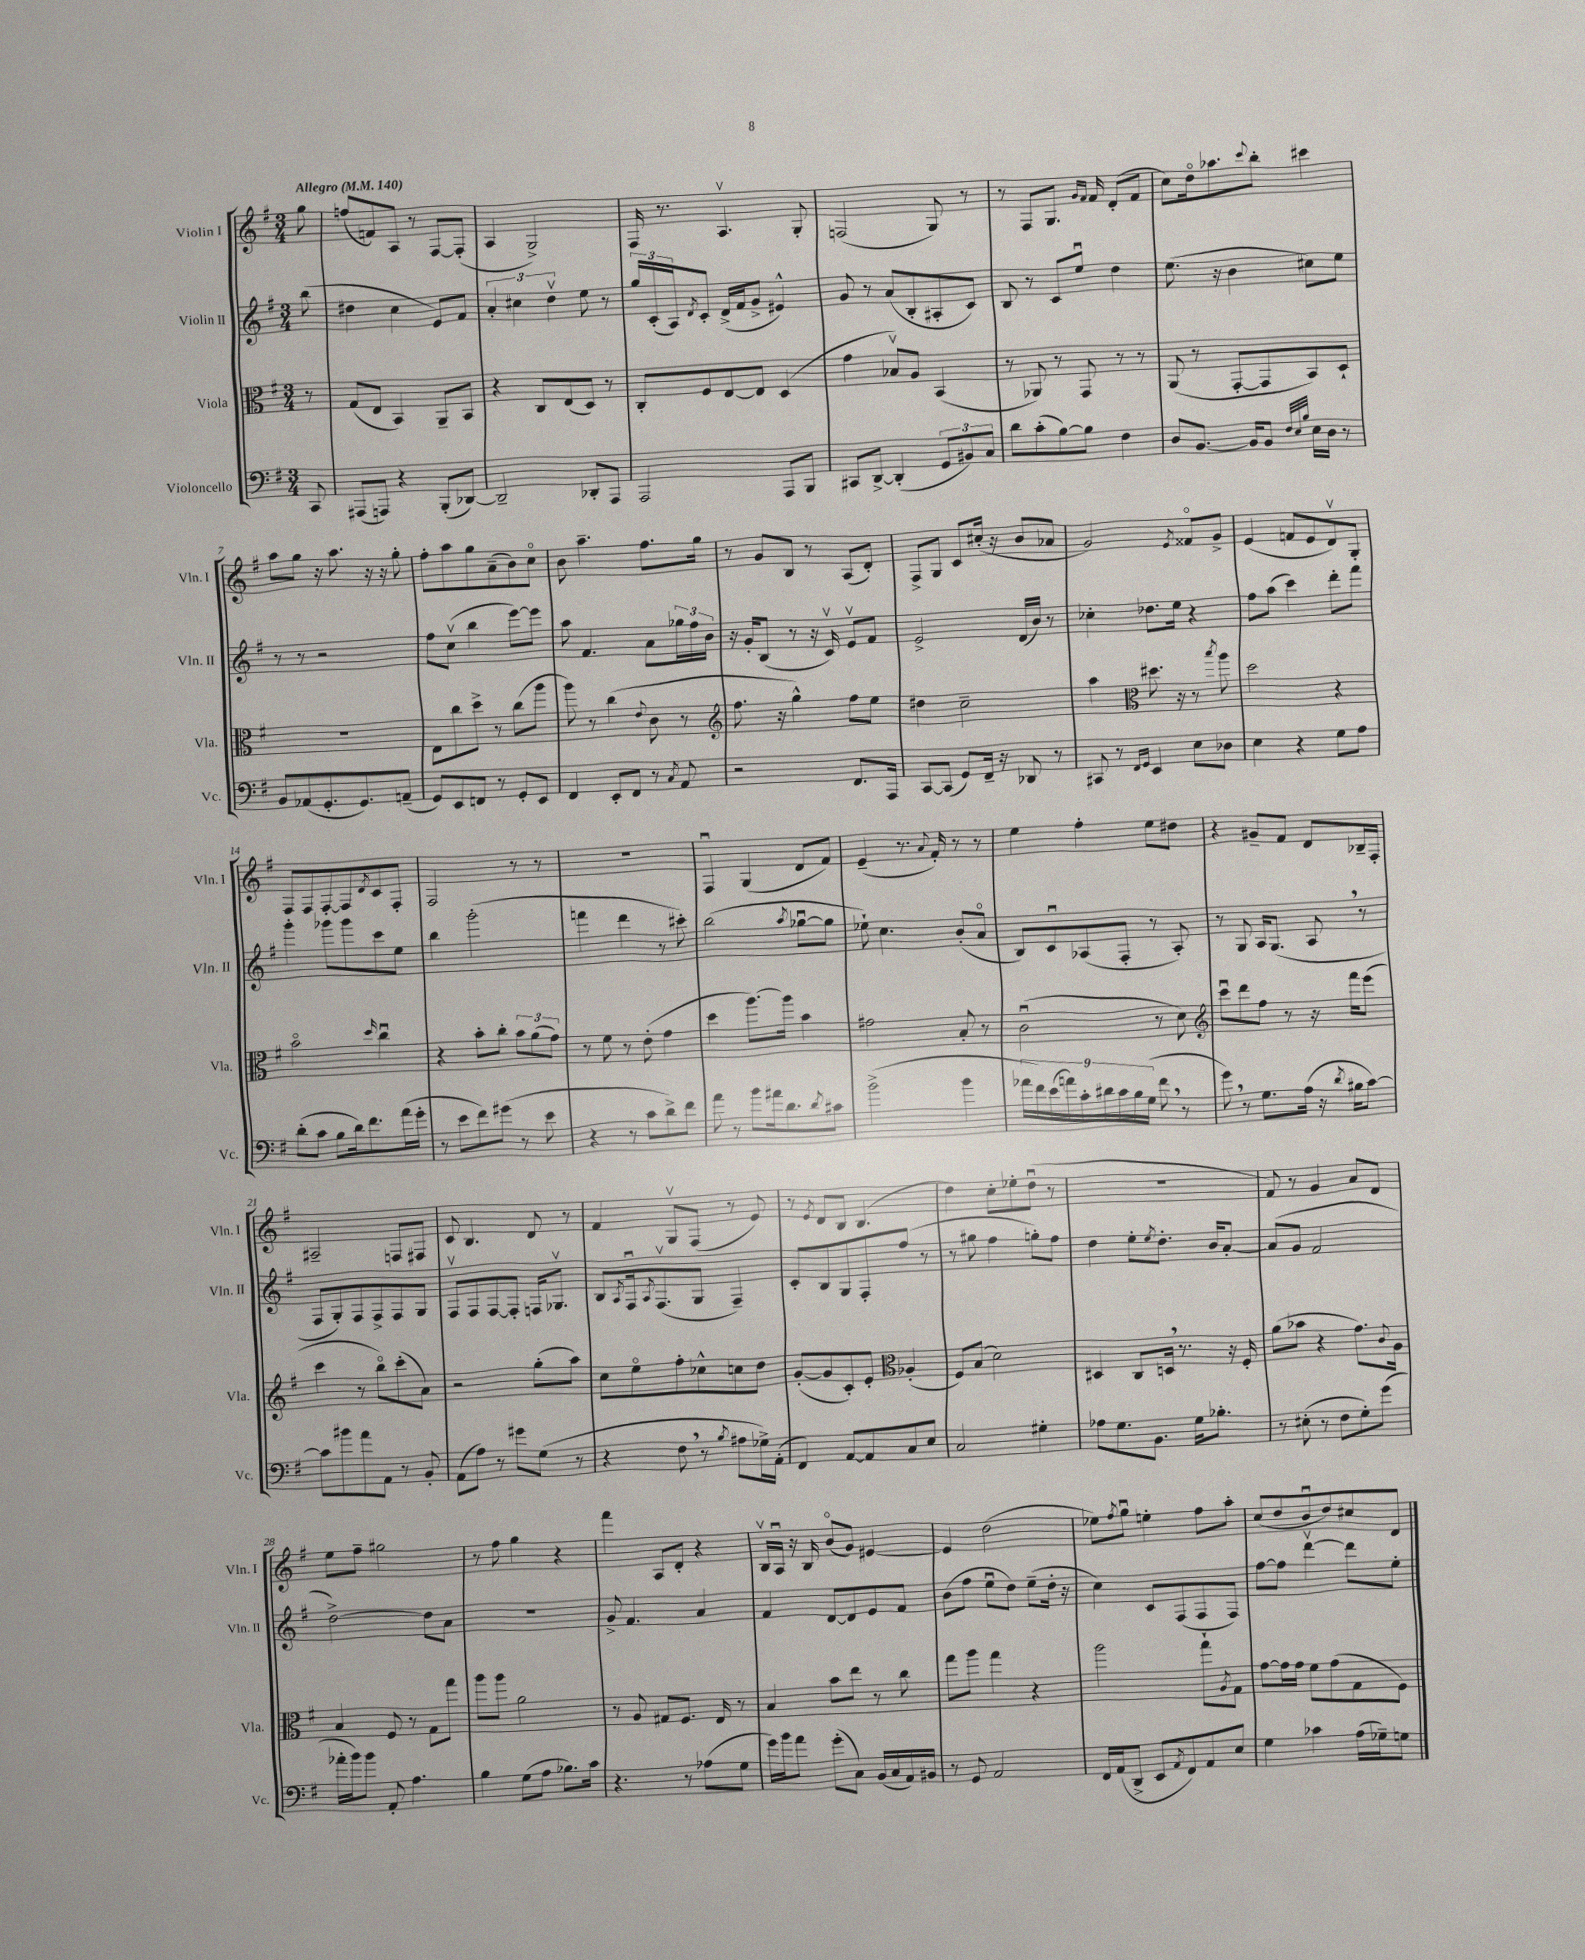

**kern	**kern	**kern	**kern
*staff4	*staff3	*staff2	*staff1
*clefF4	*clefC3	*clefG2	*clefG2
*k[f#]	*k[f#]	*k[f#]	*k[f#]
*M3/4	*M3/4	*M3/4	*M3/4
*MM140	*MM140	*MM140	*MM140
8CC	8r	(8bb	8gg
=	=	=	=
(8AAA#	(8G	4dd#	(8ff
8AAA)	8E	.	8f)
4r	4BB)	4cc	8A
.	.	.	8r
(8BBB'	8AA~	8e)	[8F#
[8DD-)	8BB	8f#	(8F#']
=	=	=	=
2DD-~]	4r	6a'	4A
.	.	6cc#	.
.	8C	.	2G^)
.	.	6ddv	.
.	(8E	.	.
8DD-'	8D)	8ee	.
8AAA	8r	8r	.
=	=	=	=
2AAA	8C'	24gg	16F#
.	.	(24c'	.
.	.	.	8.r
.	.	24A)	.
.	.	8qd	.
.	8F#	8c'	.
.	[8E	(16d^	4.Av
.	.	16f#	.
.	8E]	8g^	.
8AAA	(4D	4e#^^)	.
8BBB	.	.	8G'
=	=	=	=
8CC#	4g	8g	(2F
[8DD^	.	8r	.
(4DD']	8B-v)	(8a	.
.	8A	8B'	.
12GG	(4BB	8A#'	8G)
12BB#)	.	.	.
.	.	8c)	8r
12C	.	.	.
=	=	=	=
8d	8r	8B	8r
(8c'	8AA-)	8r	8F#
[8B)	8r	8c	8.G
8B]	8GG	8eeu	.
.	.	.	16qqg
.	.	.	16qqf#
.	.	.	16f#
4F#	8r	4dd	(8d'
.	8r	.	8f#
=	=	=	=
8D	(8AA	(8.ee	8cc)
[8.BB	8r	.	16ddo
.	.	16r	8.aa-
.	[8GG'	4b	.
16BB]	.	.	.
.	.	.	8qqccc
8BB	8GG]	.	8bb'
32qqF#	.	.	.
32qqE	.	.	.
32qqB	.	.	.
16E	8BB)	8cc#)	4ccc#
16D	.	.	.
8r	8D`	8ee	.
=	=	=	=
8BB	2.r	8r	8aa
(8AA-	.	8r	8gg
8.GG'	.	2r	16r
.	.	.	8.aa
8.GG)	.	.	.
.	.	.	16r
.	.	.	16r
(8AA~	.	.	8gg'
=	=	=	=
8GG)	8E	8ff#	8ff#'
8EE	8cc	(8ccv	8aa
8FF	8dd^	4bb	8gg
8r	8r	.	(8a~
8GG'	(8cc	[8eee)	8b)
8EE	8aa	8eee]	8cco
=	=	=	=
4FF#	8aa)	8aa	8b
.	8r	4.f#	4.aa~
8EE'	(4cc	.	.
8FF#	.	.	.
.	8qqe	.	.
8r	8c	8a	8.ff#
8qC	.	.	.
8AA	8r	24gg-	.
.	.	24ff#	.
.	.	.	16gg
.	.	24b	.
=	=	=	=
*	*clefG2	*	*
2r	8.ff#	16r	8r
.	.	16g'	.
.	.	(8B	8g
.	16r	.	.
.	4gg^^)	8r	8B
.	.	16r	8r
.	.	16cv)	.
8.FF#	8ff#	8ev	(8A
.	8ee	8f#	8d')
16AAA	.	.	.
=	=	=	=
[8CC	4dd#	2e^	8F#^
(8CC]	.	.	8G
8GG)	2cc~	.	8c
16FF#~	.	.	(16cc#'
16r	.	.	16r
8DD-	.	(16d	8b
.	.	16b)	.
8r	.	8r	8a-
=	=	=	=
8CC#	4aa	4cc-'	2g)
8r	.	.	.
*	*clefC3	*	*
16qqFF#	.	.	.
16qqGG	.	.	.
4EE	8.dd#	8.dd-	.
.	16r	16ee	.
.	.	.	8qe
8E	8r	4r	8f##o
.	8qbb	.	.
8D-	8aa	.	8g^
=	=	=	=
4E	2dd	8ff#	(4e
.	.	(8aa	.
4r	.	4ccc)	8f
.	.	.	8e
8G	4r	8ddd'	8dv)
8A	.	8fff#	8G'
=	=	=	=
(8d'	2bo	4ggg'	8F#
8c	.	.	8F#
8B	.	8ggg-	[8F#'
16d)	.	8ggg-	8F#]
8.f#	.	.	.
.	16qqdd	.	8qd
.	4ccu	8ccc	8c
(16a	.	8ee	8F#'
16g'	.	.	.
=	=	=	=
8r	4r	4bb	2F#
8e	.	.	.
8f#)	8b'	(2ggg'	.
(8g#	8cc'	.	.
8r	12b	.	8r
.	(12a	.	.
8e	.	.	8r
.	12g)	.	.
=	=	=	=
4r	8r	4fff	2.r
.	8f#	.	.
8r	8r	4ddd	.
8c	(8e'	.	.
8d^)	4g	8r	.
8f#	.	8ccc#')	.
=	=	=	=
8a	4dd	(2bb	4F#u
8r	.	.	.
8b	[8.aa)	.	(4G
16a#	.	.	.
8.d	16aa]	.	.
.	.	8qaa	.
.	4b	[8gg-u	8d
8qd	.	.	.
8c#	.	8gg-]	8f#)
=	=	=	=
(2b^	2g#	8ee-`)	(4e~
.	.	4.cc	.
.	.	.	8.r
.	.	.	8qqa
.	.	.	16f#')
4b	8B'	(8b'	8r
.	8r	8ao	8r
=	=	=	=
18a-	(2cu	8B)	4ee
18f#)	.	.	.
(18e	.	.	.
.	.	8cu	.
18a)	.	.	.
18c'	.	.	.
.	.	(8A-	4ff#'
18d#	.	.	.
18c	.	.	.
.	.	8F#'	.
18B	.	.	.
(18G	.	.	.
8f#	8r	8r	8ee
8r	8d)	8A-')	8dd#
=	=	=	=
*	*clefG2	*	*
8g)	8cccu	8r	4r
8r	8ddd	8G	.
8.G	8ff#	16A	8g#~
.	.	(8.G	.
.	8r	.	8f#
(16A	.	.	.
16r	16r	8A	8d
8qd	.	.	.
16B#	16fff#	.	.
[8c)	(8eee	8r	16B-~
.	.	.	16F#'
=	=	=	=
8c]	4ccc	8F#	2A#~
8b#	.	8G')	.
8a	8r	8F#	.
8AA	8bbo)	8F#^	.
8r	(8ccc'	8F#	8F
8BB'	8a)	8G	8F#
=	=	=	=
(8AA	2r	8F#v	8c
8A)	.	8F#	4.B
8r	.	[8F#	.
8g#	.	8F#']	.
(8G	(8gg'	16F	8d
.	.	8.G-v	.
8r	8aa)	.	8r
=	=	=	=
4r	8cc	8B	4f#
.	.	8qA	.
.	8eeo	16F#u	.
.	.	8qA	.
.	.	(8.F#v	.
8F#	8ff#'	.	8Gv
8r	8cc-^^	8G	(8F#
8qB	.	.	.
8A#	8cc	4F#~)	8r
16G-^)	8dd	.	8e)
(16AA'	.	.	.
=	=	=	=
4FF#)	([8g'	8c'	8r
.	.	.	8qe
.	8g]	8B	8d
[8AA	8c')	8G	8B
8AA]	8e'	8F#'	(4.B
*	*clefC3	*	*
8C	(4A-'	(8ff#	.
8E	.	8r	.
=	=	=	=
2C	8F#)	8r	4dd)
.	(8B	8gg#	.
.	2d)	4ff#	8cc'
.	.	.	8ee-'
4G#'	.	8gg')	(8ddu
.	.	8ff#	8r
=	=	=	=
8A-	4D#	4dd	2.r
8.G	.	.	.
.	8C	8ee'	.
8.BB	.	.	.
.	.	8qee	.
.	16D	8.dd'	.
.	8.r	.	.
16G	.	.	.
8.B-'	.	16b	.
.	16r	[8a'	.
.	16F#'	.	.
=	=	=	=
8r	(8a	(8a]	8f#)
(8E#'	8b-	8g	8r
8r	4r	2f#	4g
8F#	.	.	.
8G')	8.g)	.	8a
(8g	.	.	8d
.	8qqc	.	.
.	16A	.	.
=	=	=	=
16a-'	4B	[2dd^)	8ee
16b)	.	.	.
8b	.	.	8ff#~
8AA'	8F#	.	2gg#
4.A	8r	.	.
.	8G	8dd]	.
.	8gg	8a	.
=	=	=	=
4B	8aa	2.r	8r
.	8aa	.	8ff#
(8G	2a	.	4gg
8A	.	.	.
8.B-)	.	.	4r
16c	.	.	.
=	=	=	=
4.r	8r	8g^	4fff#
.	8A	4.f#	.
.	8G#	.	8A
8r	8.F#	.	8d'
(8A-	.	4a	4r
.	16E	.	.
8G	8r	.	.
=	=	=	=
16g)	4B	4f#	16Bv
16b	.	.	16Au
8a	.	.	16r
.	.	.	16B
(8g'	8b	[8d	(8bo
8C)	8ee	8d]	8g)
(16BB	8r	8e	[4e#
16C	.	.	.
16AA)	8cc	8f#	.
16BB#	.	.	.
=	=	=	=
8r	8gg	(8b	4e#]
8GG	8aa	8ff#	.
2AA	4gg	8eeu	(2dd
.	.	8dd)	.
.	4r	(8ee~	.
.	.	16dd'	.
.	.	16r	.
=	=	=	=
16FF#	2aa	4cc)	8ee-)
(16AA	.	.	.
.	.	.	8qff#
8DD^	.	.	8ggu
8EE	.	8c	4ee'
8qAA	.	.	.
8FF#)	.	(8F#	.
8AA	8gg`	8F#	8ff#
.	8qA	.	.
8E	8G	8F#)	8aa'
=	=	=	=
4G	[8g	[8ff#	(8cc
.	16g]	8ff#]	8dd
.	16g	.	.
4c-	8f#	[4dddv	8bu
.	(8g	.	8dd)
(16A	8G	8ddd]	8cc#
16G-~)	.	.	.
8G	8F#)	8ee'	8d
==	==	==	==
*-	*-	*-	*-
